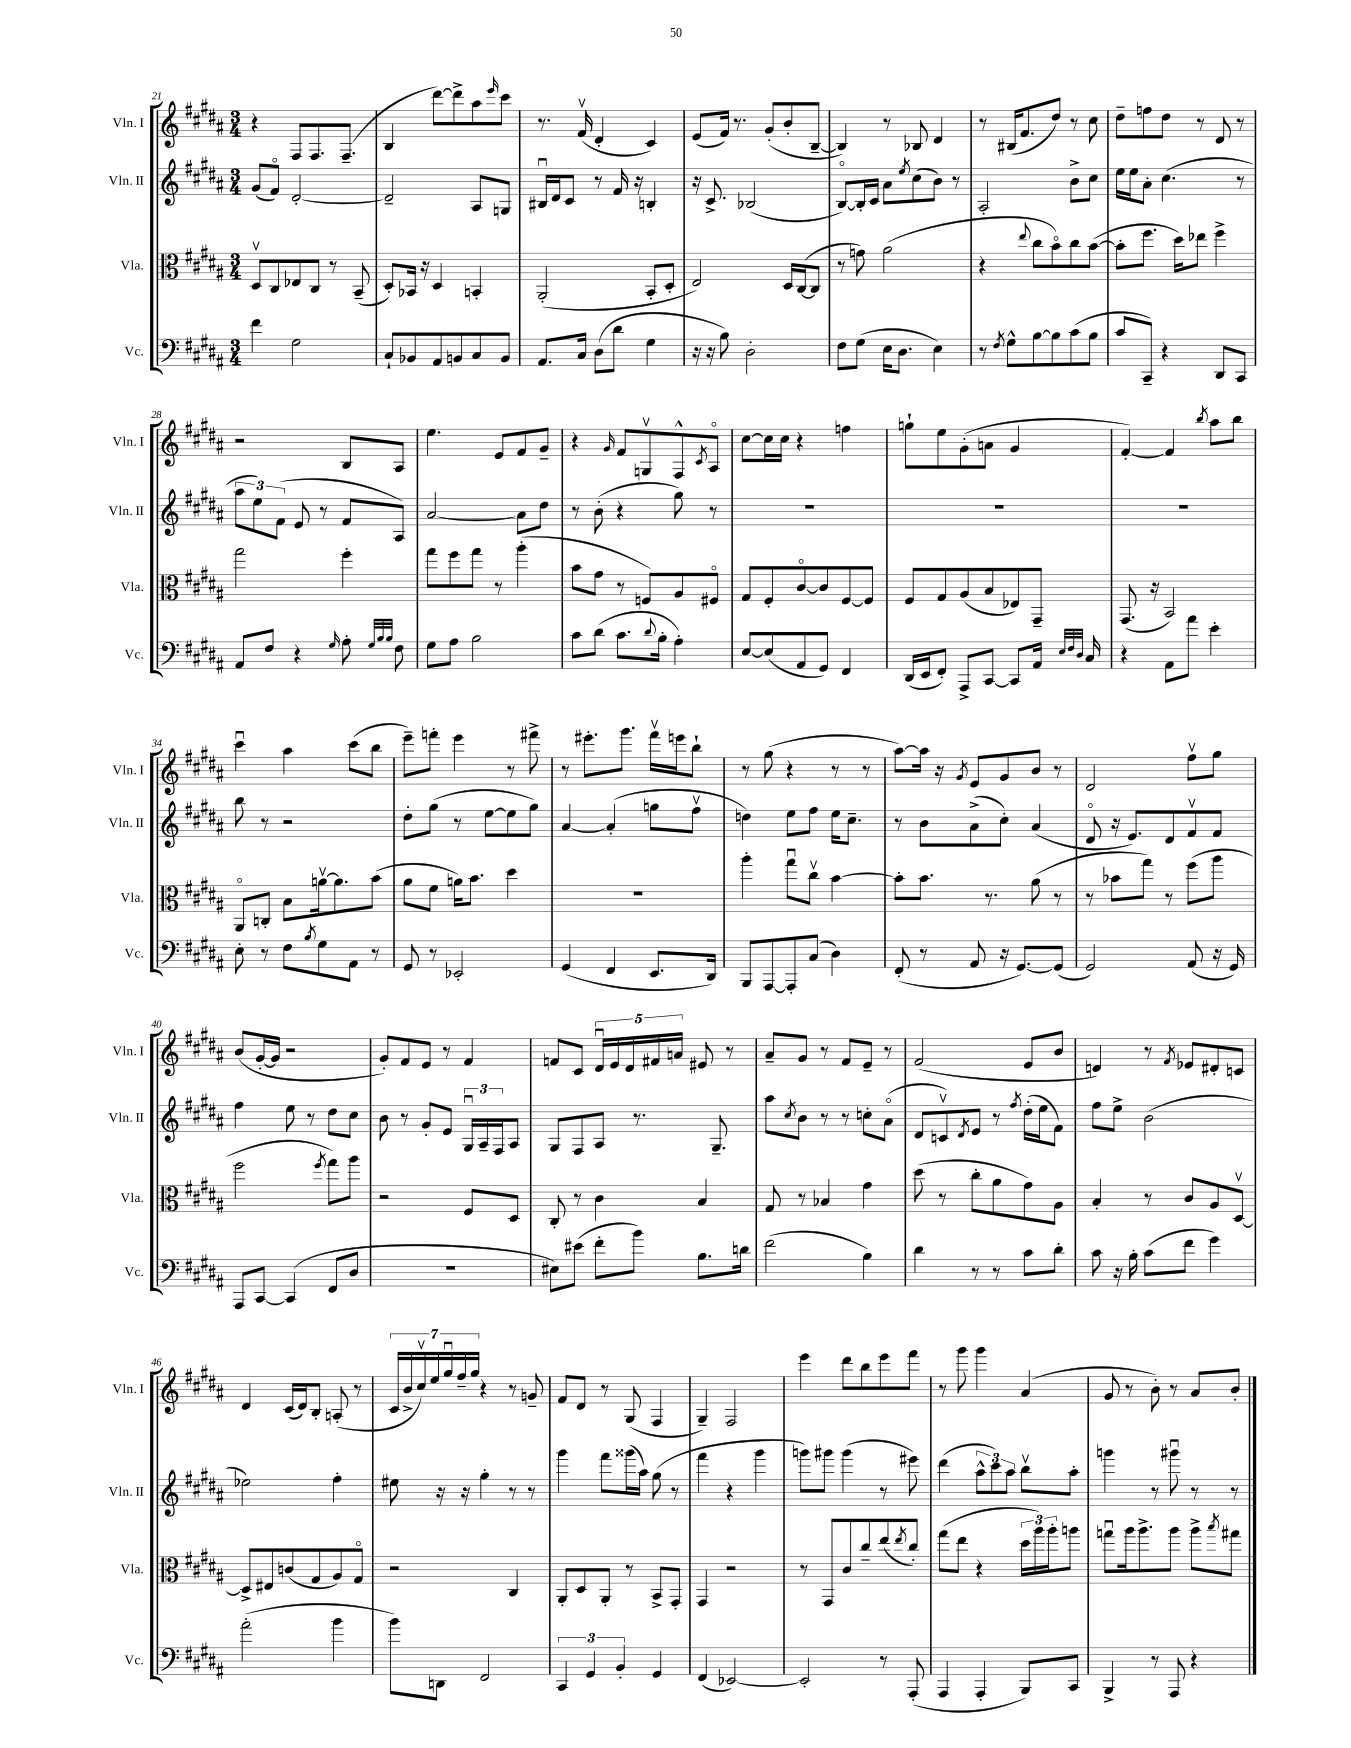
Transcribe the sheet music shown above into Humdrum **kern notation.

**kern	**kern	**kern	**kern
*part4	*part3	*part2	*part1
*staff4	*staff3	*staff2	*staff1
*I"Vc.	*I"Vla.	*I"Vln. II	*I"Vln. I
*I'Vc.	*I'Vla.	*I'Vln. II	*I'Vln. I
*clefF4	*clefC3	*clefG2	*clefG2
*k[f#c#g#d#a#]	*k[f#c#g#d#a#]	*k[f#c#g#d#a#]	*k[f#c#g#d#a#]
*M3/4	*M3/4	*M3/4	*M3/4
=21	=21	=21	=21
4f#\	8D#v/L	(8g#/L	4r
.	8C#/	8f#/J)	.
2G#\	8E-X/	[2d#'/	8F#/L
.	8C#/J	.	8.F#/
.	8r	.	.
.	.	.	(8.F#~/J
.	(8BB~/	.	.
=22	=22	=22	=22
8C#`/L	8D#'/L)	2d#~/]	4B/
8BB-X/	16BB-X/Jk	.	.
.	16r	.	.
8AA#/	4D#/	.	[8ddd#\L)
8BBn/	.	.	8ddd#^\]
8C#/	4BBn'/	8A#/L	8aa#\
.	.	.	16qqeee/
8BB/J	.	8Gn/J	8ccc#\J
=23	=23	=23	=23
8.AA#/L	(2AA#'/	16B#Xu/LL	8.r
.	.	16d#/J	.
.	.	8c#/J	.
16C#/Jk	.	.	(16f#v/
(8D#\L	.	8r	4d#'/
8d#\J	.	16f#/	.
.	.	16r	.
4G#\	8BB'/L	4Bn'/	4c#/)
.	8D#'/J	.	.
=24	=24	=24	=24
16r	2E/)	16r	(8e/L
16r	.	8.c#^/	.
8B\)	.	.	16f#/Jk)
.	.	.	8.r
2D#'\	.	(2B-X/	.
.	.	.	(8g#'/L
.	16D#/LL	.	8b'/
.	([16C#/J	.	.
.	8C#/J]	.	[8B~/J
=25	=25	=25	=25
8F#\L	8r	[8B/L)	4B/])
(8G#\J	8gn\)	16B'/L]	.
.	.	16c#/JJ	.
16E\KL	(2a#\	8a#\L	8r
8.D#\J	.	.	.
.	.	8qee/	.
.	.	(8cc#\	8B-X/
4E\)	.	8b\J)	4d#/
.	.	8r	.
=26	=26	=26	=26
8r	4r	2A#'/	8r
8qF#/	.	.	.
8G#^^\L	.	.	(16B#X/KL
.	.	.	8.f#/
.	8qqee/	.	.
[8B\	8cc#\L	.	.
8B\]	8b\)	.	8dd#/J)
(8c#\	8cc#\	8b^\L	8r
8B\J	([8b\J	8cc#\J	8cc#\
=27	=27	=27	=27
8c#/L	8b'\L]	16ee\LL	8dd#~\L
.	.	16ee\J	.
8CC#~/J)	8.ff#\J	8a#'\J	8ffn\
4r	.	(4.cc#\	8dd#\J
.	16dd#\KL)	.	.
.	8ee-X\J	.	8r
8DD#/L	4ff#^\	.	8d#/
8CC#/J	.	8r	8r
!!LO:LB:g=z
=28	=28	=28	=28
8AA#/L	2gg#\	12aa#\L	2r
.	.	12ee\)	.
8F#/J	.	.	.
.	.	(12f#\J	.
4r	.	8e/	.
.	.	8r	.
16qqG#/	.	.	.
8A#'\	4ff#'\	8f#/L	8B/L
32qqG#/LLL	.	.	.
32qqB/	.	.	.
32qqB/JJJ	.	.	.
8F#\	.	8A#/J)	8A#/J
=29	=29	=29	=29
8G#\L	8gg#\L	[2a#/	4.ee\
8A#\J	8ff#\	.	.
2B\	8gg#\J	.	.
.	8r	.	8e/L
.	(4aa#'\	8a#\L]	8f#/
.	.	8dd#\J	8g#~/J
=30	=30	=30	=30
8c#\L	8b\L	8r	4r
(8d#\J	8g#\J	(8b'\	.
.	.	.	16qqg#/
8.c#\L	8r	4r	8f#/L
.	8Fn/L)	.	8Gnv/
8qqd#/	.	.	.
16B'\Jk	.	.	.
4A#'\)	8A#/	8gg#\)	8F#^^/
.	.	.	8qc#/
.	8F#X/J	8r	8A#/J
=31	=31	=31	=31
[8E/L	8G#/L	2.r	[8cc#\L
(8E/]	8F#'/	.	16cc#\L]
.	.	.	16cc#\JJ
8AA#/	[8c#/	.	4r
8GG#/J)	8c#/]	.	.
4FF#/	[8F#/	.	4ffn\
.	8F#/J]	.	.
=32	=32	=32	=32
(16DD#/LL	8F#/L	2.r	8ggn`\L
16EE/J	.	.	.
8FF#'/J)	8G#/	.	8ee\
8AAA#^/L	(8A#/	.	(8g#'\
[8CC#/J	8B/	.	8an\J
8CC#/L]	8E-X/)	.	4g#/
16AA#/Jk	8GG#~/J	.	.
32qqE/LLL	.	.	.
32qqF#/	.	.	.
32qqD#/JJJ	.	.	.
16C#/	.	.	.
=33	=33	=33	=33
4r	(8.GG#/	2.r	[4f#'/)
.	16r	.	.
8AA#\L	2BB/)	.	4f#/]
8a#\J	.	.	.
.	.	.	8qbb/
4e'\	.	.	8aa#\L
.	.	.	8bb\J
!!LO:LB:g=z
=34	=34	=34	=34
8E'\	8AA#/L	8bb\	4ccc#u\
8r	8Cn'/J	8r	.
8F#\L	8B\L	2r	4aa#\
8qB/	.	.	.
8G#\	[16anv\k	.	.
.	8.a\]	.	.
8AA#\J	.	.	(8ccc#\L
8r	(8b\J	.	8bb\J
=35	=35	=35	=35
8GG#/	8a#\L	8dd#'\L	8eee~\L)
8r	8f#\J	(8gg#\J	8fffn'\J
2EE-X'/	16an\KL)	8r	4eee\
.	8.b\J	.	.
.	.	[8ee\L	.
.	4dd#\	8ee\]	8r
.	.	8gg#\J)	8fff#X^\
=36	=36	=36	=36
(4GG#/	2.r	[4a#/	8r
.	.	.	8.eee#X'\L
4FF#/	.	(4a#'/]	.
.	.	.	8.ggg#\J
8.EE/L	.	8ggn\L	16fff#v\LL
.	.	.	16eeen\J
.	.	8ff#v\J	8bb`\J
16DD#/Jk)	.	.	.
=37	=37	=37	=37
8BBB/L	4aa#'\	4ddn\)	8r
[8AAA#/	.	.	(8gg#\
8AAA#'/]	8gg#u\L	8ee\L	4r
(8C#/J	8cc#v\J	8ff#\J	.
4D#\)	[4b\	16ee\KL	8r
.	.	8.cc#~\J	.
.	.	.	8r
=38	=38	=38	=38
(8FF#'/	8b'\L]	8r	[8aa#\L)
8r	8.b\J	8b\L	16aa#\Jk]
.	.	.	16r
.	.	.	8qg#/
8AA#/	.	(8a#^\	8e/L
.	8.r	.	.
16r	.	8cc#'\J)	8g#/
[8.GG#/L)	.	.	.
.	(8a#\	(4a#/	8b/J
(8GG#/J]	8r	.	8r
=39	=39	=39	=39
2GG#/)	8r	8d#/	2d#/
.	8b-X\L	16r	.
.	.	8.e/L)	.
.	8gg#\J)	.	.
.	8r	8d#/	.
(8AA#/	(8ff#\L	8f#v/	8ff#v\L
16r	8aa#\J	8f#/J	8gg#\J
16GG#/)	.	.	.
!!LO:LB:g=z
=40	=40	=40	=40
8AAA#/L	2ff#\	4ff#\	(8b/L
[8CC#/J	.	.	[16g#'/L
.	.	.	16g#/JJ]
(4CC#/]	.	8ee\	2r
.	.	8r	.
.	8qff#/	.	.
8FF#/L	8gg#\L)	8dd#\L	.
8D#/J	8aa#\J	8cc#\J	.
=41	=41	=41	=41
2.r	2r	8b\	8g#'/L)
.	.	8r	8f#/
.	.	8g#'/L	8e/J
.	.	8e/J	8r
.	8F#/L	24G#u/LL	4f#/
.	.	24A#~/	.
.	.	24F#/J	.
.	8D#/J	8A#/J	.
=42	=42	=42	=42
8E#X\L)	8C#'/	8G#/L	8fn/L
(8e#X\J	8r	8F#/	8c#/J
8f#'\L	4c#\	8A#/J	20d#u/LL
.	.	.	20e/
.	.	.	20d#/
8b\J)	.	8.r	.
.	.	.	20f#X/
.	.	.	20an/JJ
8.B\L	4B/	.	8e#X/
.	.	8.G#~/	.
.	.	.	8r
16dn\Jk	.	.	.
=43	=43	=43	=43
(2f#\	8G#/	8aa#\L	8a#~/L
.	.	8qcc#/	.
.	8r	8b\J	8g#/J
.	4B-X/	8r	8r
.	.	8r	8f#/L
4B\)	4g#\	8ccn'\L	8e~/J
.	.	(8a#\J	8r
=44	=44	=44	=44
4d#\	(8dd#\	8d#/L	(2f#/
.	8r	8cnv/)	.
.	.	8qd#/	.
8r	8cc#'\L	8e/J	.
8r	8a#\	8r	.
.	.	8qff#/	.
8c#\L	8g#\)	(16dd#'\LL	8e/L
.	.	16ee\J	.
8d#'\J	8A#\J	8f#\J)	8b/J
=45	=45	=45	=45
8c#\	4B'/	8ff#\L	4dn/)
16r	.	8ee^\J	.
16B'\	.	.	.
(8c#\L	8r	(2b\	8r
.	.	.	8qf#/
8f#\J	8c#/L	.	8e-X/L
4g#\)	8A#/	.	8d#X'/
.	[8D#v/J	.	8cn/J
!!LO:LB:g=z
=46	=46	=46	=46
(2a#'\	8D#^/L]	2ee-X\)	4d#/
.	8E#X/	.	.
.	(8cn/	.	(16c#/LL
.	.	.	16d#/J)
.	8G#/	.	8B'/J
4b\	8A#/)	4ff#'\	(8An'/
.	8G#/J	.	8r
=47	=47	=47	=47
8b\L)	2r	8ee#X\	28c#/LL
.	.	.	28b^/
.	.	.	28cc#v/)
.	.	.	28ee/
8DDn\J	.	16r	.
.	.	.	28gg#u/
.	.	.	28ff#~/
.	.	16r	.
.	.	.	28gg#/JJ
2FF#/	.	4gg#'\	4r
.	4C#/	8r	8r
.	.	8r	8gn~/
=48	=48	=48	=48
6CC#/	8AA#'/L	4ggg#\	8f#/L
.	8D#/	.	8d#/J
6GG#/	.	.	.
.	8AA#'/J	8fff#\L	8r
6BB'/	.	.	.
.	8r	(16ggg##X\L	(8G#/
.	.	16aa#\JJ)	.
4GG#/	8BB^/L	(8gg#\	4F#/
.	8GG#'/J	8r	.
=49	=49	=49	=49
(4FF#/	4GG#/	4fff#\	4G#~/)
[2EE-X/)	2r	4r	2F#/
.	.	4ggg#\	.
=50	=50	=50	=50
2EE-'/]	8r	8gggn\L)	4eee\
.	8GG#/L	8ggg#X\J	.
.	8c#/	(4ggg#\	8ddd#\L
.	8cc#~/	.	8bb\
8r	(8ee/	8r	8eee\
.	8qee/	.	.
(8AAA#'/	8cc#'/J)	8eee#X\)	8fff#\J
=51	=51	=51	=51
4AAA#/	(8gg#\L	(4ddd#\	8r
.	8ee\J	.	8ggg#\
4AAA#'/	4r	12aa#^^\L	4ggg#\
.	.	12ccc#\)	.
.	.	12aa#\J	.
8BBB/L)	24dd#\LL	8bbv\L	(4a#/
.	24aa#\)	.	.
.	24aa#'\J	.	.
8CC#/J	8aan\J	8aa#'\J	.
=52	=52	=52	=52
4BBB^/	8ggnu\L	4gggn\	8g#/
.	16aa#\k	.	8r
.	8.aa#^\	.	.
8r	.	8r	8b'\)
8AAA#/	8aa#\J	8ggg#Xu\	8r
4r	8aa#^\L	8r	8a#/L
.	8qbb/	.	.
.	8gg#X\J	8r	8b'/J
==	==	==	==
*-	*-	*-	*-
